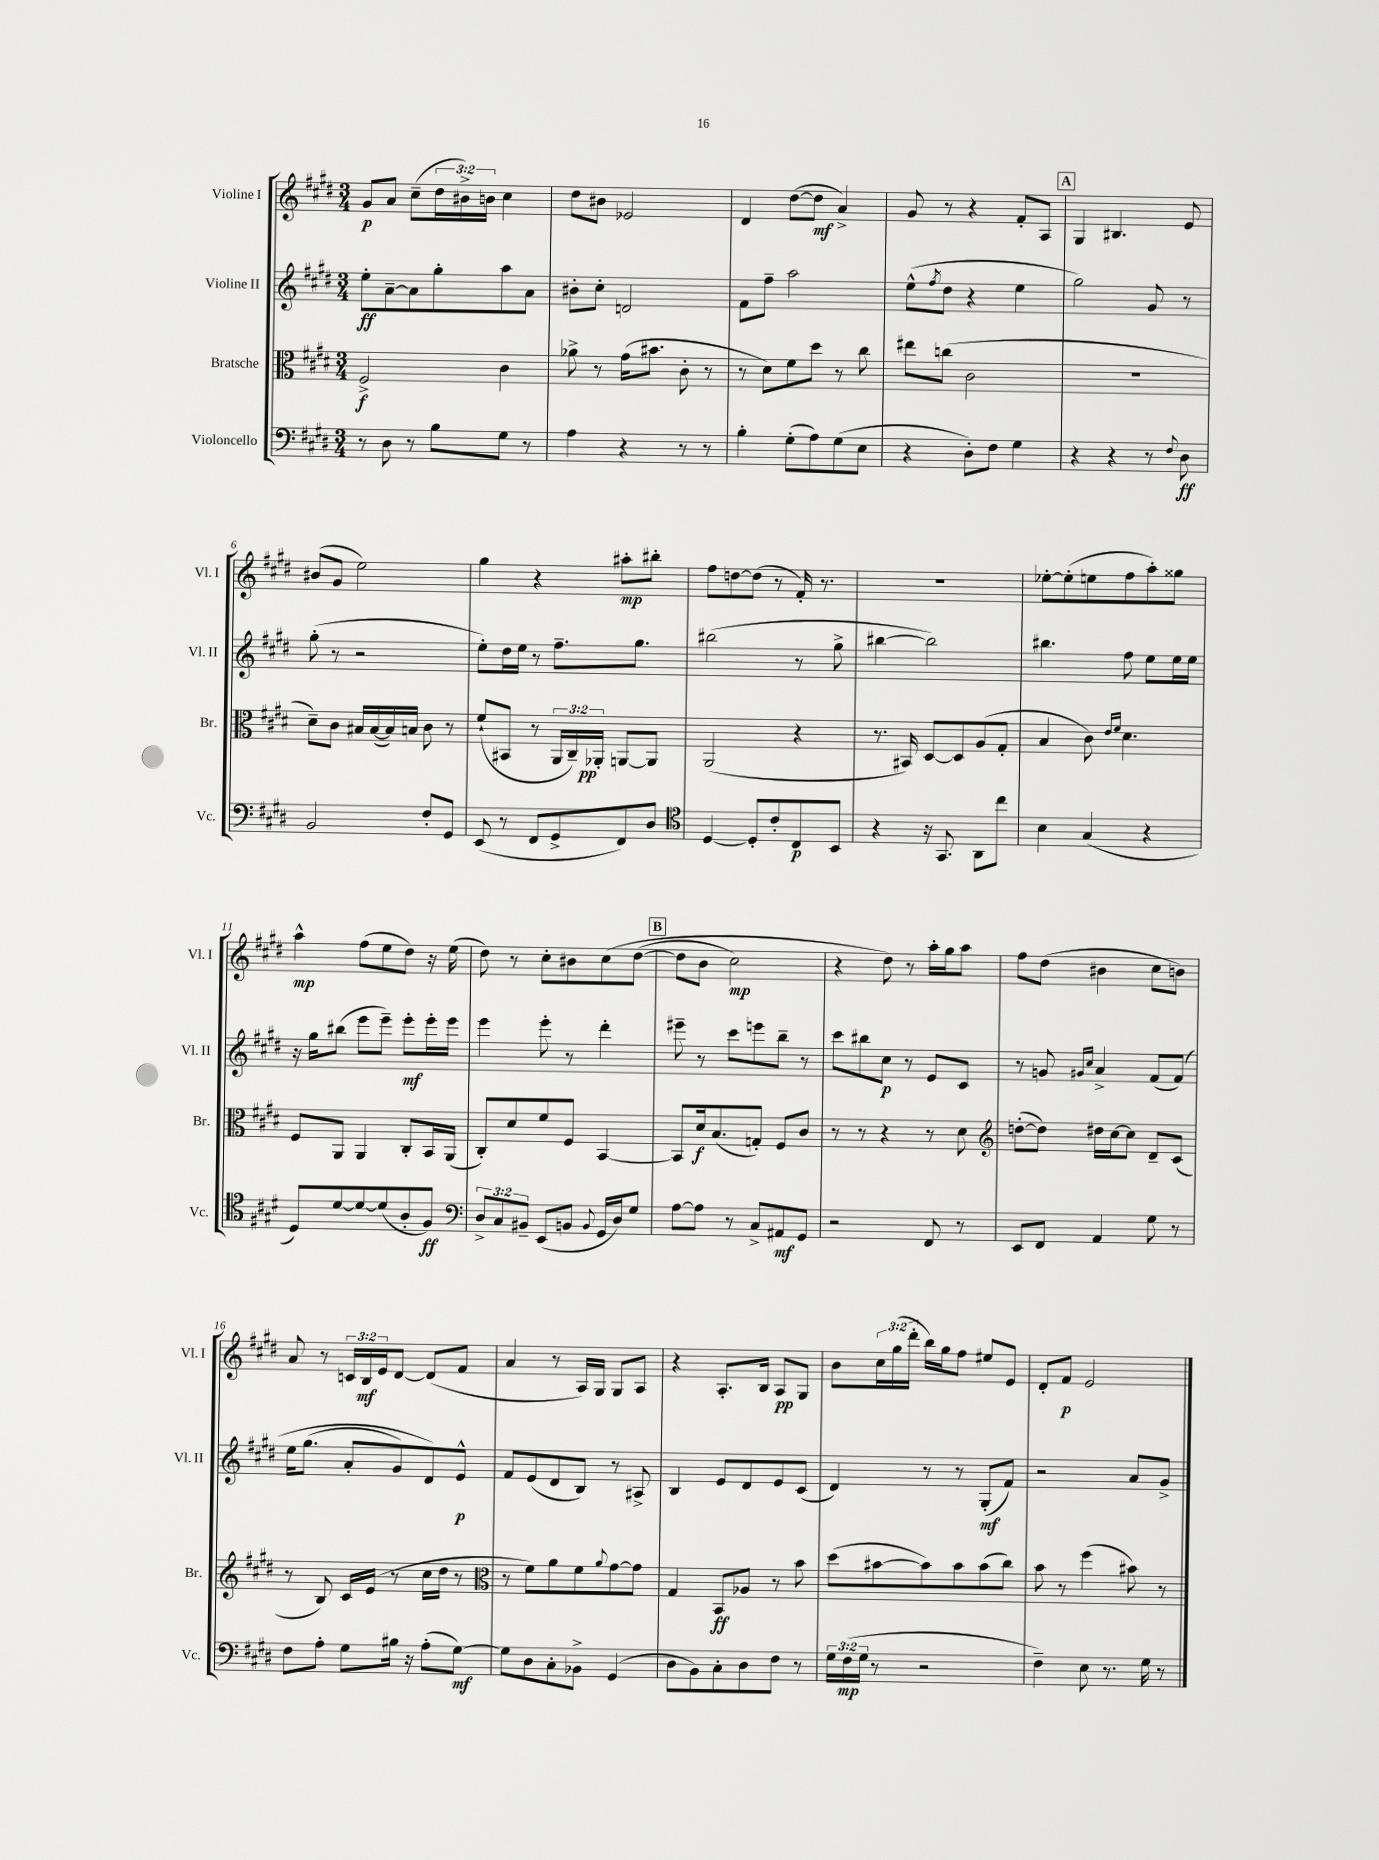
<<
\new StaffGroup <<
\new Staff = "s0" \with { instrumentName = "Violine I" shortInstrumentName = "Vl. I" } {
    \clef treble \key e \major \numericTimeSignature \time 3/4 \override Staff.TupletNumber.text = #tuplet-number::calc-fraction-text
    gis'8\p a'8 cis''8--( \tuplet 3/2 { dis''16 bis'16->) b'16 } cis''4 |
    dis''8 bis'8 ees'2 |
    dis'4 dis''8~( dis''8\mf a'4->) |
    gis'8 r8 r4 fis'8-. a8 |
    \mark \markup { \box "A" } gis4 bis4. e'8 |
    bis'8( gis'8 e''2) |
    gis''4 r4 ais''8-.\mp bis''8-. |
    fis''8 d''8~ d''8( r8 fis'16-.) r8. |
    R2. |
    ees''8~-. ees''8-.( e''8 fis''8 a''8-.) gisis''8 |
    a''4-^\mp fis''8( e''8 dis''8) r16 e''16( |
    dis''8) r8 cis''8-. bis'8 cis''8\( dis''8~( |
    \mark \markup { \box "B" } dis''8 b'8 cis''2\mp) |
    r4 dis''8\) r8 a''16-. gis''16 a''8 |
    fis''8 dis''8( bis'4 cis''8 b'8) |
    a'8 r8 \tuplet 3/2 { c'16 b16\mf e'16 } dis'8~ dis'8( fis'8 |
    a'4 r8 a16) gis16 gis8 a8 |
    r4 a8.-. b16 a8\pp gis8 |
    b'8 \tuplet 3/2 { cis''16 gis''16( dis'''16-. } b''16) gis''16 fis''8 eis''8 e'8 |
    dis'8-. fis'8\p e'2 \bar "|." |
}
\new Staff = "s1" \with { instrumentName = "Violine II" shortInstrumentName = "Vl. II" } {
    \clef treble \key e \major \numericTimeSignature \time 3/4
    e''8-.\ff a'8~-- a'8 gis''8-. a''8 a'8 |
    bis'8-. cis''8-. d'2 |
    fis'8 fis''8-- a''2 |
    e''8-^( \acciaccatura { fis''8 } dis''8 r4 e''4 |
    \mark \markup { \box "A" } gis''2) gis'8 r8 |
    gis''8-.( r8 r2 |
    e''8-.) dis''16 e''16 r8 fis''8.-- gis''8. |
    bis''2( r8 gis''8-> |
    bis''4~ bis''2) |
    bis''4. fis''8 e''8 e''16 e''16 |
    r16 gis''16 bis''8( e'''8 e'''8--) e'''8-.\mf e'''16-. e'''16 |
    e'''4 e'''8-. r8 dis'''4-. |
    \mark \markup { \box "B" } eis'''8-- r8 cis'''8 e'''8 b''8-- r8 |
    cis'''8 bis''8 cis''8\p r8 e'8 cis'8 |
    r8 g'8 \grace { gis'16 cis''16 } a'4-> fis'8( fis'8)\( |
    e''16 gis''8.( a'8-. gis'8) dis'8\) e'8-^\p |
    fis'8 e'8( dis'8 b8) r8 ais8-> |
    b4 e'8 dis'8 e'8 cis'8( |
    dis'4) r8 r8 gis8-.\mf( fis'8) |
    r2 a'8 gis'8-> \bar "|." |
}
\new Staff = "s2" \with { instrumentName = "Bratsche" shortInstrumentName = "Br." } {
    \clef alto \key e \major \numericTimeSignature \time 3/4 \override Staff.TupletNumber.text = #tuplet-number::calc-fraction-text
    fis2->\f cis'4 |
    aes'8-> r8 gis'16( bis'8. cis'8-. r8 |
    r8 dis'8) fis'8 dis''8 r8 cis''8 |
    eis''8 c''8( cis'2 |
    \mark \markup { \box "A" } R2. |
    dis'8--) cis'8 bis16 bis16~( bis16) b16 cis'8 r8 |
    fis'8-!( bis,8 r8 \tuplet 3/2 { a,16 cis16--) aes,16-.\pp } a,8~ a,8 |
    a,2( r4 |
    r8. bis,16) dis8~ dis8 a8( gis8-. |
    b4 cis'8) \grace { e'16 fis'16 } dis'4. |
    fis8 a,8 a,4 cis8-. b,16 a,16( |
    cis8-.) dis'8 fis'8 fis8 b,4~ |
    \mark \markup { \box "B" } b,8 dis'16\f b8.( g8-.) fis8 cis'8 |
    r8 r8 r4 r8 dis'8 |
    \clef treble d''8~-.( d''8) dis''16 cis''16~ cis''8 dis'8-- cis'8( |
    r8 b8) cis'16 e'16( r8 cis''16 dis''16 r8 |
    \clef alto r8 fis'8) a'8 fis'8 \appoggiatura { a'8 } gis'8~ gis'8 |
    gis4 b,8\ff aes8 r8 b'8 |
    dis''8( bis'8~ bis'8) bis'8 bis'8( cis''8) |
    b'8 r8 fis''4( bis'8) r8 \bar "|." |
}
\new Staff = "s3" \with { instrumentName = "Violoncello" shortInstrumentName = "Vc." } {
    \clef bass \key e \major \numericTimeSignature \time 3/4 \override Staff.TupletNumber.text = #tuplet-number::calc-fraction-text
    r8 dis8 r8 b8 gis8 r8 |
    a4 r4 r8 r8 |
    b4-. gis8-.( a8) gis8( e8 |
    r4 dis8-.) fis8 gis4 |
    \mark \markup { \box "A" } r4 r4 r8 \appoggiatura { fis8 } dis8\ff |
    b,2 fis8-. gis,8 |
    e,8( r8 fis,8 gis,8-> fis,8) dis8 |
    \clef tenor dis4~ dis8-. cis'8-. cis8\p b,8 |
    r4 r16 gis,8. a,8 cis''8 |
    b4 gis4( r4 |
    dis8) dis'8~ dis'8~ dis'8( a8-. fis8\ff) |
    \clef bass \tuplet 3/2 { dis8-> cis8 bis,8-- } e,8( b,8 \appoggiatura { b,8 } gis,16 dis16) gis8 |
    \mark \markup { \box "B" } a8~ a8 r8 cis8-> ais,8\mf gis,8 |
    r2 fis,8 r8 |
    e,8 fis,8 a,4 gis8 r8 |
    fis8 a8-. gis8 bis16 r16 a8-.( gis8~\mf) |
    gis8 dis8 cis8-. bes,8-> gis,4( |
    dis8 b,8) cis8-. dis8 fis8 r8 |
    \tuplet 3/2 { gis16 fis16\mp( gis16 } r8 r2 |
    fis4--) e8 r8. gis16 r8 \bar "|." |
}
>>
>>
